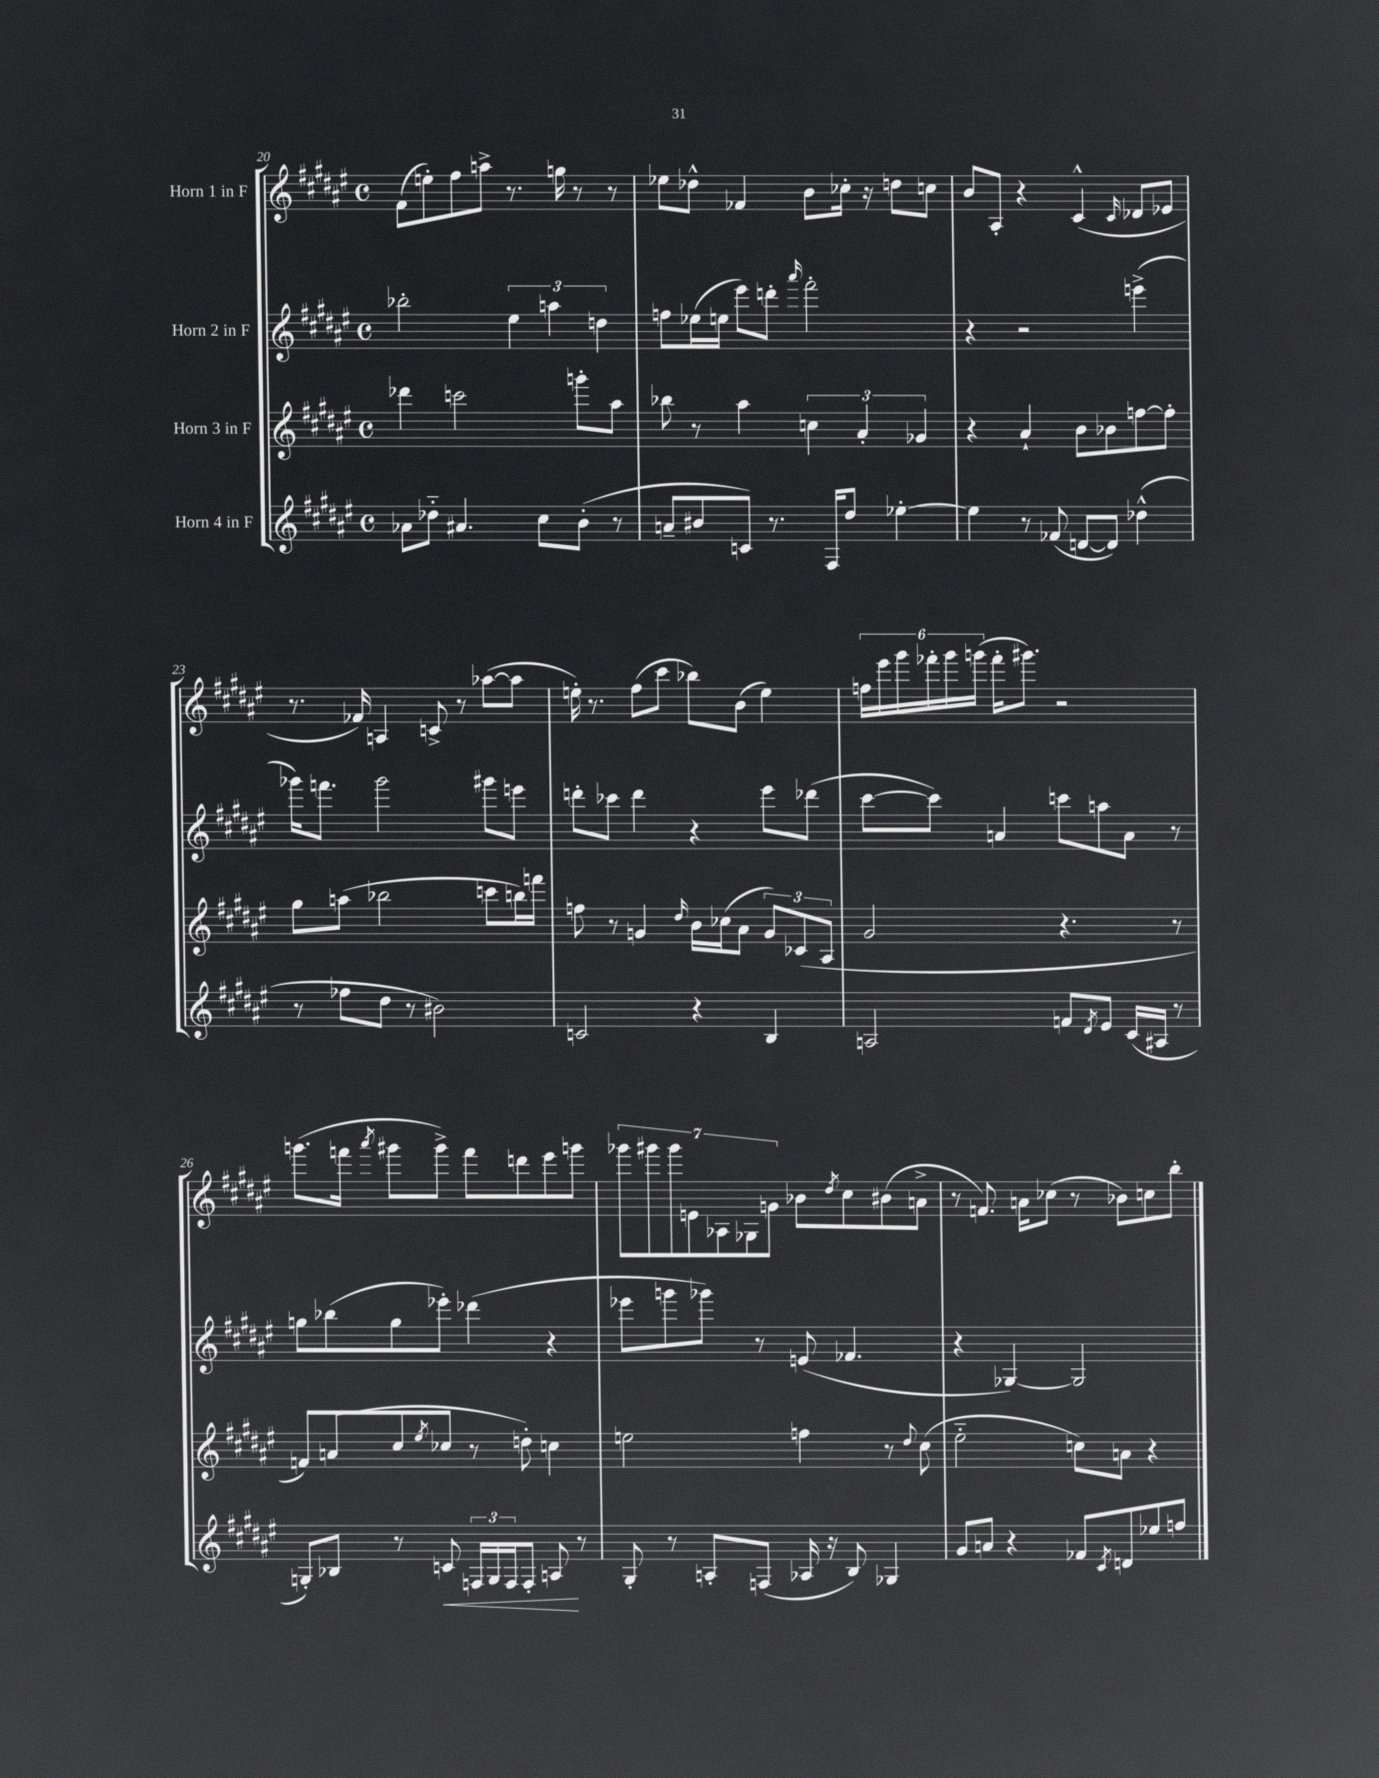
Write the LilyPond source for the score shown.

<<
\new StaffGroup <<
\new Staff = "s0" \with { instrumentName = "Horn 1 in F" } {
    \clef treble \key fis \major \defaultTimeSignature \time 4/4
    fis'8( e''8-.) fis''8 a''8-> r8. g''16 r8 r8 |
    ees''8 des''8-^ fes'4 b'8 ces''16-. r16 d''8 c''8 |
    b'8 ais8-. r4 cis'4-^( \grace { cis'16 } des'8 ees'8 |
    r8. fes'16) a4 c'8-> r8 aes''8~( aes''8 |
    e''16-.) r8. fis''8( cis'''8 bes''8) b'8( e''4) |
    \tuplet 6/4 { f''16 eis'''16 gis'''16 fes'''16-. gis'''16 g'''16( } fes'''16-. gis'''8.) r2 |
    g'''8.( f'''16 \acciaccatura { ais'''8 } gis'''8 gis'''8->) f'''8 d'''8 eis'''8 g'''8 |
    \tuplet 7/4 { ges'''8 gis'''8 gis'''8 e'8 aes8 ges8 g'8 } bes'8 \acciaccatura { dis''8 } cis''8 bis'8( a'8-> |
    r8 f'8.) a'16 ces''8( r8 bes'8) c''8 b''8-. \bar "|." |
}
\new Staff = "s1" \with { instrumentName = "Horn 2 in F" } {
    \clef treble \key fis \major \defaultTimeSignature \time 4/4
    bes''2-. \tuplet 3/2 { eis''4 a''4 d''4 } |
    f''8 ees''16( e''16 eis'''8) d'''8-. \grace { ais'''16 } fis'''2-. |
    r4 r2 e'''4->( |
    ges'''16) f'''8. ges'''2 gis'''8 e'''8 |
    d'''8-. ces'''8 d'''4 r4 eis'''8 des'''8( |
    cis'''8~ cis'''8) a'4 c'''8 a''8 a'8 r8 |
    g''8 bes''8( g''8 ees'''8-.) des'''4( r4 |
    ees'''8 g'''8 ges'''8) r8 e'8( fes'4. |
    r4 ges4~) ges2 \bar "|." |
}
\new Staff = "s2" \with { instrumentName = "Horn 3 in F" } {
    \clef treble \key fis \major \defaultTimeSignature \time 4/4
    des'''4 c'''2 g'''8-. ais''8 |
    bes''8 r8 ais''4 \tuplet 3/2 { c''4 ais'4-. ges'4 } |
    r4 ais'4-! b'8 bes'8 f''8~ f''8-. |
    gis''8 a''8( bes''2 c'''8 b''16) f'''16 |
    f''8 r8 g'4 \grace { dis''16 } b'16 ces''16( ais'8 \tuplet 3/2 { g'8) ces'8( ais8 } |
    gis'2 r4. r8 |
    f'8) a'8( cis''8 \acciaccatura { eis''8 } ces''8 r8 d''8-.) c''4 |
    e''2 f''4 r8 \appoggiatura { dis''8 } cis''8( |
    eis''2-_ c''8) a'8 r4 \bar "|." |
}
\new Staff = "s3" \with { instrumentName = "Horn 4 in F" } {
    \clef treble \key fis \major \defaultTimeSignature \time 4/4
    aes'8 des''8-_ ais'4. cis''8 b'8-.( r8 |
    a'8-- bis'8 c'8) r8. fis16 dis''8 ees''4~-. |
    ees''4 r8 fes'8( d'8~ d'8) des''4-^( |
    r8 fes''8 dis''8 r8 bis'2) |
    c'2 r4 b4 |
    a2 f'8 \acciaccatura { dis'8 } eis'8 cis'16( ais16 r8 |
    g8-.) bes8 r8 c'8\< \tuplet 3/2 { f16 g16 f16 } f8-. a8\! r8 |
    gis8-. r8 a8-. f8( aes16 r16 b8) ges4 |
    gis'8 a'8 r4 fes'8 \acciaccatura { cis'8 } d'8 ees''8 f''8 \bar "|." |
}
>>
>>
\layout { \context { \Score currentBarNumber = #20 } }
